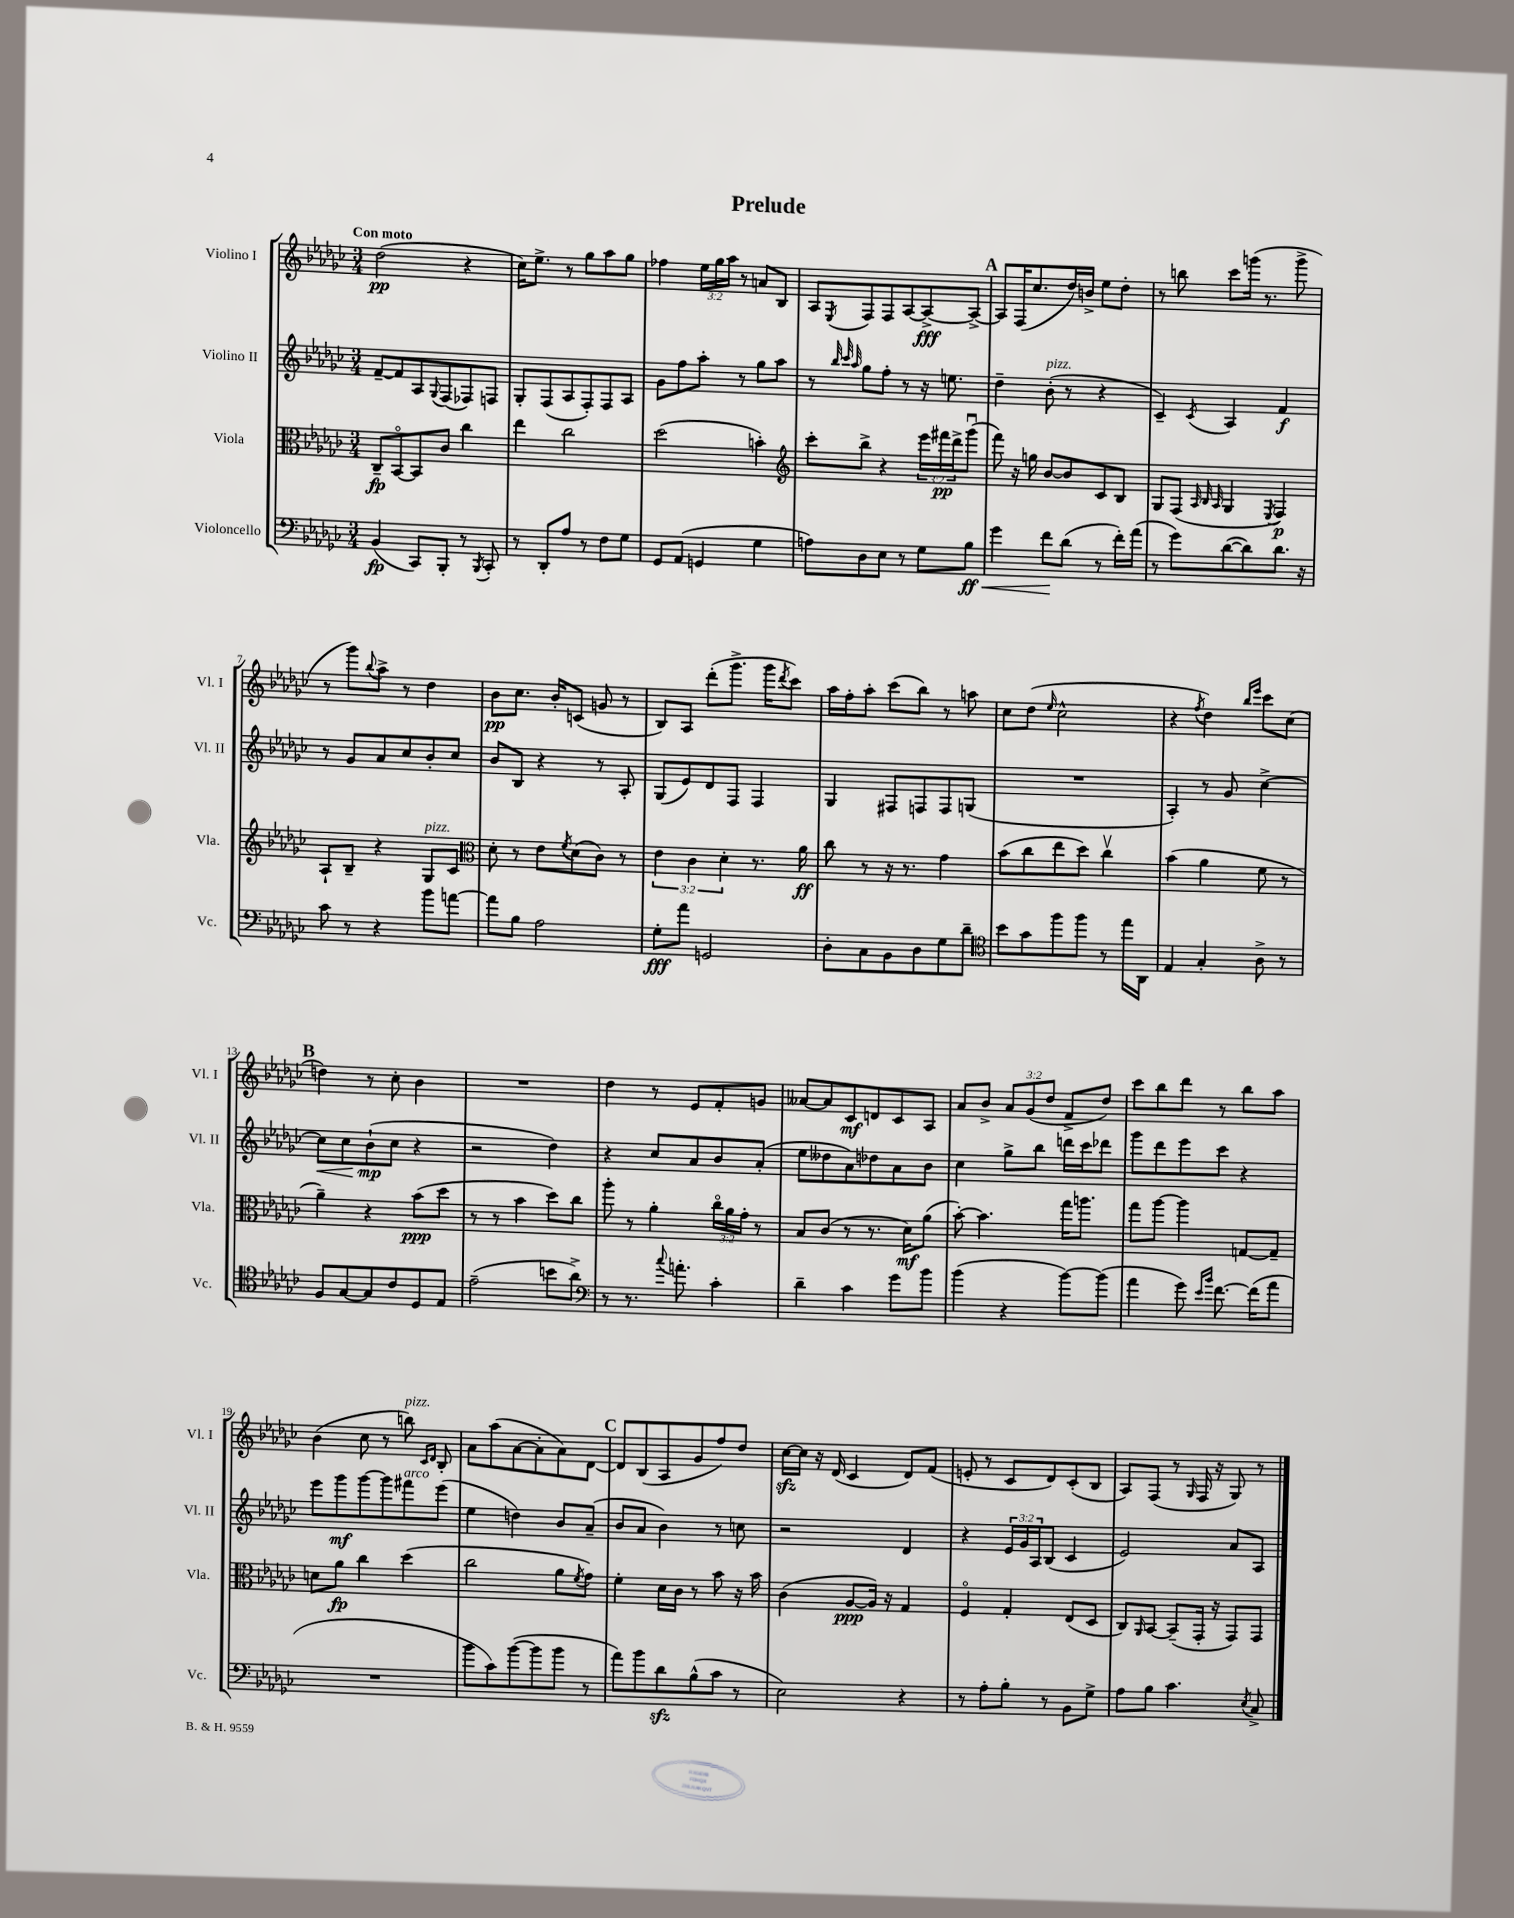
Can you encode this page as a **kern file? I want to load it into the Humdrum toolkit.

**kern	**kern	**kern	**kern
*staff4	*staff3	*staff2	*staff1
*clefF4	*clefC3	*clefG2	*clefG2
*k[b-e-a-d-g-c-]	*k[b-e-a-d-g-c-]	*k[b-e-a-d-g-c-]	*k[b-e-a-d-g-c-]
*M3/4	*M3/4	*M3/4	*M3/4
(4BB-	8C-~	[8f~	(2dd-
.	[8BB-o	8f]	.
8CC-)	8BB-]	8A-	.
.	.	8qqG-	.
8BBB-'	8c-	(8F	.
8r	4cc-	8F-)	4r
8qBBB-	.	.	.
8CC-'	.	8F	.
=	=	=	=
8r	4ee-	8G-'	16cc-)
.	.	.	8.ee-^
8DD-'	.	(8F	.
8A-	2cc-	8A-	8r
8r	.	8F')	8gg-
8F	.	8F	8aa-
8G-	.	8A-	8gg-
=	=	=	=
8GG-	(2dd-	8g-	4ff-
(8AA-	.	8ff	.
4GG	.	8aa-'	24ee-
.	.	.	24gg-
.	.	.	24aa-
.	.	8r	8r
4G-	4b')	8gg-	8a
.	.	8aa-	8B-
=	=	=	=
*	*clefG2	*	*
8A)	8ccc-'	8r	8A-
.	.	32qqbb-	.
.	.	32qqccc-	.
.	.	32qqaa-	8qE-
8D-	8bb-^	8gg-	8F
8E-	4r	8ff'	8F
8r	.	8r	[8A-
8G-	24eee-	16r	8A-^_
.	24fff#	.	.
.	.	8.ee	.
.	24ddd-^	.	.
8B-	(8ggg-u	.	8A-^_
=	=	=	=
4g-	8fff)	4dd-~	8A-]
.	16r	.	(16F
.	16gg	.	8.cc-
8f	[8b-	(8b-'	.
(8d-	8b-]	8r	16dd-)
.	.	.	16b^
8r	8c-	4r	8ee-
16f')	8B-	.	8dd-'
(16a-	.	.	.
=	=	=	=
8r	8G-	4c-~)	8r
8g-)	(8F	.	8bb
.	32qqA-	.	.
.	32qqB-	.	.
.	32qqA-	8qc-	.
([8d-	4G-	4A-	8ccc-
8d-])	.	.	(16ggg
.	.	.	8.r
.	8qE-	.	.
8.d-	4F)	4f	.
.	.	.	8ggg^
16r	.	.	.
=	=	=	=
8c-	8A-`	8r	8r
8r	8B-~	8g-	8ggg-)
.	.	.	8qqbb-
4r	4r	8a-	8aa-^
.	.	8cc-	8r
8b-	8G-	8b-'	4dd-
[8a	8c-	8cc-	.
=	=	=	=
*	*clefC3	*	*
8a]	8d-'	8b-	8b-
8B-	8r	8B-	8.cc-
2A-	8e-	4r	.
.	.	.	16b-'
.	8qf	.	.
.	(8d-	.	(8c
.	8c-)	8r	8g
.	8r	8A-'	8r
=	=	=	=
8G-'	6e-	(8G-	8B-)
8a-	.	8e-)	8A-
.	6c-	.	.
2GG	.	8d-	(8ddd-'
.	6d-'	.	.
.	.	8F	8.ggg-^
.	8.r	4F	.
.	.	.	16ggg-
.	.	.	8qddd-
.	.	.	8ccc-)
.	16a-	.	.
=	=	=	=
8D-'	8cc-	4G-	16aa-
.	.	.	16ff'
8C-	8r	.	8aa-'
8BB-	16r	8F#	(8ccc-
.	8.r	.	.
8D-	.	8F	8bb-)
8G-	4g-	8F	8r
8d-~	.	(8G	8aa
=	=	=	=
*clefC4	*	*	*
8b-	(8b-	2.r	8cc-
8g-	8cc-	.	(8dd-
.	.	.	16qqee-
8ff	8ee-	.	2cc-^^
8ff	8dd-)	.	.
8r	4cc-v	.	.
16ee-	.	.	.
16AA-	.	.	.
=	=	=	=
4E-	(4b-	4A-')	4r
.	.	.	8qff
4G-'	4a-	8r	4dd-)
.	.	8g-	.
.	.	.	16qqbb-
.	.	.	16qqeee-
8A-^	8f	[4cc-^	8ccc-
8r	8r	.	(8cc-
=	=	=	=
8F	4a-~)	8cc-]	4dd)
[8G-	.	8cc-	.
8G-]	4r	(8b-`	8r
8c-	.	8cc-	8cc-'
8D-	(8b-	4r	4b-
8E-	8dd-	.	.
=	=	=	=
(2e-~	8r	2r	2.r
.	8r	.	.
.	4b-	.	.
8b	8dd-)	4dd-)	.
8a-^)	8cc-	.	.
=	=	=	=
*clefF4	*	*	*
8r	8aa-'	4r	4dd-
8.r	8r	.	.
.	4a-'	8cc-	8r
8qqcc-	.	.	.
8.a'	.	.	.
.	.	8a-	8e-
4c-'	24cc-o	8b-	8f'
.	24a-	.	.
.	24g-'	.	.
.	8r	(8a-'	8g
=	=	=	=
4d-~	8B-	8ee-	[8a--
.	(8c-	8dd--	8a--]
4c-	8r	8a-)	8c-
.	8.r	8dd-	8d
8g-	.	8a-	8c-
.	16d-)	.	.
8b-	(8a-	8b-	8A-
=	=	=	=
(4b-	[8b-')	4cc-	8a-
.	4.b-]	.	8b-^
4r	.	8gg-^	12a-
.	.	.	(12g-
.	.	8bb-	.
.	.	.	12dd-
[8b-)	16gg-	16ddd	8f^
.	8.aa	16ccc-	.
(8b-]	.	8ddd-	8dd-)
=	=	=	=
4a-	8gg-	8ggg-	8ccc-
.	[8aa-	8ddd-	8bb-
8g-)	4aa-]	8eee-	8ddd-
16qqe-	.	.	.
16qqb-	.	.	.
[8.f	.	8ccc-	8r
.	[8G	4r	8bb-
(16f]	.	.	.
8a-	8G~]	.	8aa-
=	=	=	=
2.r	8d	8eee-	(4b-
.	8a-	8ggg-	.
.	4cc-	[8ggg-	8cc-
.	.	8ggg-]	8r
.	(4dd-	8fff#	8bb)
.	.	.	16qqc-
.	.	.	16qqd-
.	.	(8eee-	8B-'
=	=	=	=
8b-	2cc-	4ee-	8a-
8c-)	.	.	(8aa-
([8b-	.	4dd)	[8a-
8b-]	.	.	8a-']
8b-	8a-	8b-	8a-)
.	8qf	.	.
8r	8g-)	(8a-~	[8d-
=	=	=	=
8a-)	4f'	8b-	8d-]
8b-	.	8a-	(8B-
8d-	16d-	4b-)	8A-
.	16c-	.	.
(8B-^^	8r	.	8g-
8c-	8b-	8r	8ff)
8r	16r	8cc	8dd-
.	16b-	.	.
=	=	=	=
2E-)	(4c-	2r	[16cc-
.	.	.	16cc-]
.	.	.	16r
.	.	.	(16d-
.	[8A-	.	4c-
.	16A-])	.	.
.	16r	.	.
4r	4G-	4d-	8d-)
.	.	.	(8f
=	=	=	=
8r	4Fo	4r	8e'
8A-'	.	.	8r
8B-'	4G-'	24e-	8c-
.	.	24g-	.
.	.	24A-	.
8r	.	(8B-	8d-)
8BB-	(8E-	4c-	(8c-'
8G-^	8D-	.	8B-
=	=	=	=
8A-	8C-)	2e-)	8A-)
.	16qqAA-	.	.
8B-	[8BB-	.	(8F
4.c-	(8BB-~]	.	8r
.	.	.	16qqG-
.	16GG-'	.	16F
.	16r	.	16r
.	8GG-)	8a-	8G-)
8qE-	.	.	.
8C-^	8GG-	8A-	8r
==	==	==	==
*-	*-	*-	*-
